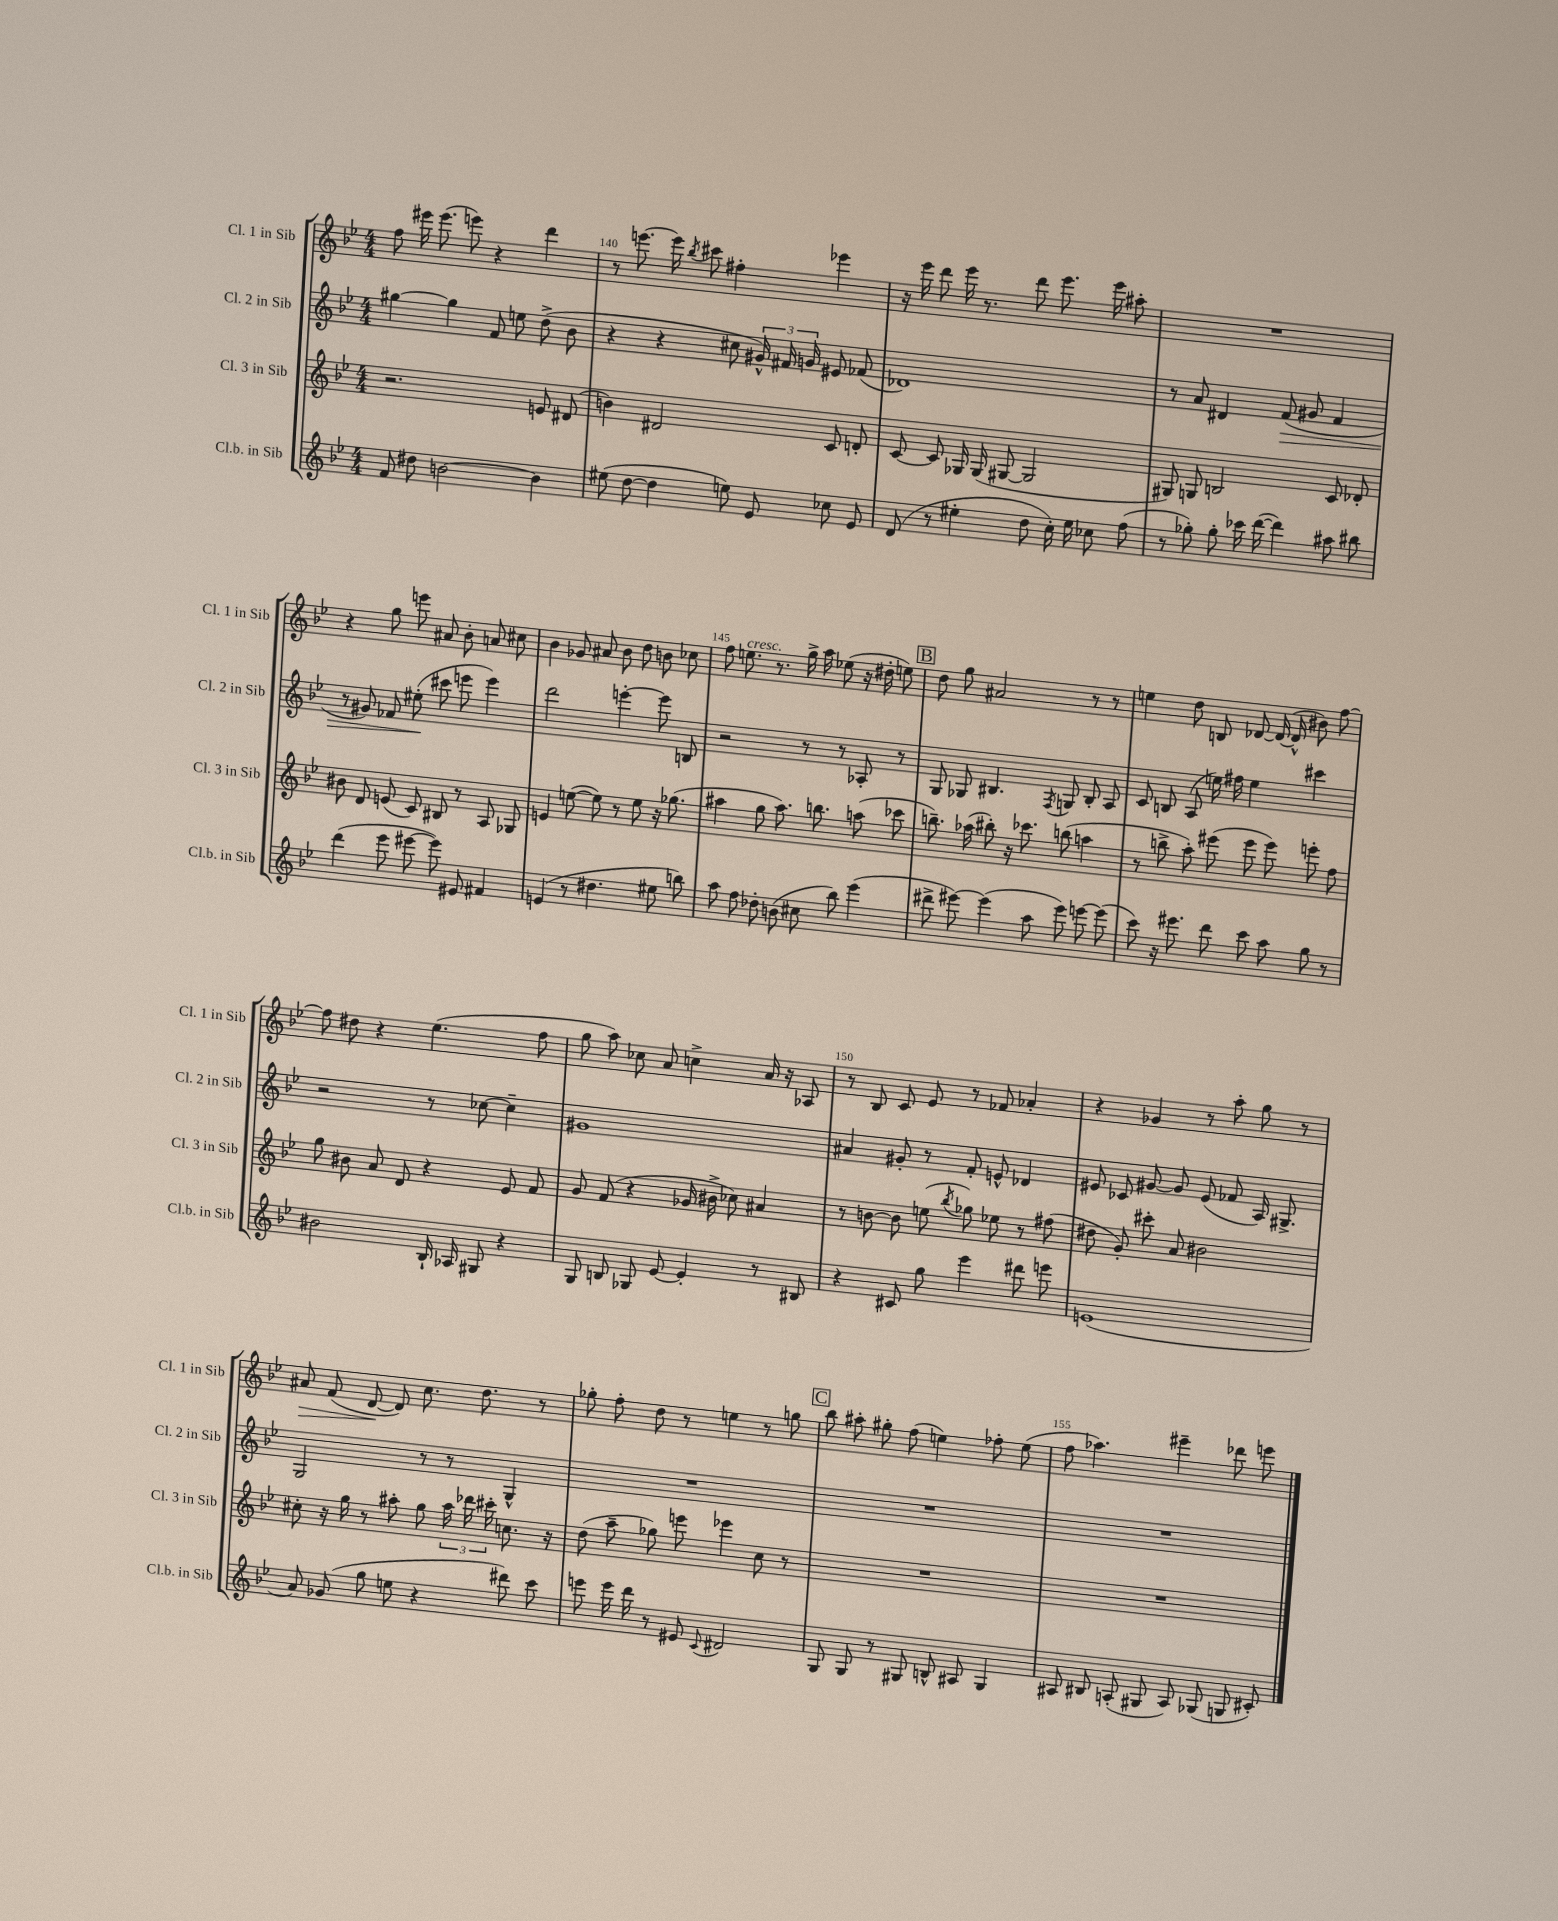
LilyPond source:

<<
\new StaffGroup <<
\new Staff = "s0" \with { instrumentName = "Cl. 1 in Sib" shortInstrumentName = "Cl. 1 in Sib" } {
    \clef treble \key bes \major \numericTimeSignature \time 4/4
    \autoBeamOff f''8 eis'''16 eis'''8.( e'''8) r4 d'''4 |
    r8 e'''8.~ e'''16 \acciaccatura { bes''8 } cis'''8 fis''4-. ees'''4 |
    r16 ees'''16 d'''8 ees'''16 r8. d'''8 ees'''8. ees'''16 ais''8-. |
    R1 |
    r4 g''8 e'''8 ais'8 bes'8-. a'8 cis''8 |
    bes'4 ges'8 ais'8 bes'8 d''8 b'8 ces''8 |
    f''8 e''8.^\markup { \italic "cresc." } r8. g''16-> a''16 ees''8( r16 dis''16-. e''8) |
    \mark \markup { \box "B" } d''8 g''8 ais'2 r8 r8 |
    e''4 d''8 b8 des'8~ des'16~( des'16-^ bis'8) f''8~ |
    f''8 dis''8 r4 ees''4.( f''8 |
    g''8 a''8) ces''8 a'8 c''4-> a'16 r16 aes8 |
    r8 bes8 c'8 ees'8 r8 fes'8 aes'4-. |
    r4 ges'4 r8 a''8-. g''8 r8 |
    ais'8\> f'8( d'8~\! d'8) c''8. d''8. r8 |
    ges''8-. f''8-. d''8 r8 e''4 r8 g''8 |
    \mark \markup { \box "C" } bes''8 ais''8-. gis''8-. f''8( e''4) fes''8-. e''8( |
    f''8 aes''4.) eis'''4-- des'''8 e'''8 \bar "|." |
}
\new Staff = "s1" \with { instrumentName = "Cl. 2 in Sib" shortInstrumentName = "Cl. 2 in Sib" } {
    \clef treble \key bes \major \numericTimeSignature \time 4/4
    \autoBeamOff gis''4~ gis''4 f'8 e''8 d''8->( bes'8 |
    r4 r4 cis''8 \tuplet 3/2 { gis'16-^) fis'16 g'16 } eis'8 fes'8( |
    des'1) |
    r8 a'8 dis'4 f'8\>( gis'8 f'4 |
    r8 gis'8) fes'8 eis''8-.\!( cis'''8 e'''8 e'''4) |
    d'''2 e'''4~-. e'''8 b8 |
    r2 r8 r8 aes8-. r8 |
    \mark \markup { \box "B" } g8 ges8 bis4. \acciaccatura { f8 } g8 bis8-. a8 |
    c'8 b8 a8( e''16) fis''16 e''4 cis'''4 |
    r2 r8 ces''8~ ces''4-- |
    gis'1 |
    ais'4 gis'8-. r8 f'8-. e'8-^ des'4 |
    eis'8 ces'8 gis'8~ gis'8 eis'8( fes'8 a16) gis8.-> |
    g2 r8 r8 g4-^ |
    R1 |
    \mark \markup { \box "C" } R1 |
    R1 \bar "|." |
}
\new Staff = "s2" \with { instrumentName = "Cl. 3 in Sib" shortInstrumentName = "Cl. 3 in Sib" } {
    \clef treble \key bes \major \numericTimeSignature \time 4/4
    \autoBeamOff r2. e'8 dis'8( |
    b'4) dis'2 c'8 d'8-. |
    c'8~ c'8 ges16 ges16( gis8~ gis2 |
    gis8) g8 b2 c'8 des'8-. |
    bis'8 d'8 e'8( c'8) bis8 r8 a8 ges8 |
    e'4 e''8~( e''8) r8 e''8 r16 ges''8.( |
    ais''4 g''8 ais''8.) b''8. a''8( ces'''8 |
    \mark \markup { \box "B" } b''8.--) aes''16( bis''8-.) r16 ces'''8. b''8( a''4 |
    r8 b''8-> a''8-.) eis'''8( eis'''8 eis'''8) e'''8-. f''8 |
    g''8 bis'8 a'8 d'8 r4 ees'8 f'8 |
    g'8 f'8( r4 ges'16 bis'16-> ces''8) ais'4 |
    r8 b'8~ b'8 e''8( \acciaccatura { bes''8 } ges''8) ees''8 r8 fis''8( |
    dis''8 g'8-.) cis'''8-. a'8 bis'2 |
    cis''8-. r16 g''16 r8 ais''8-. g''8 \tuplet 3/2 { ais''16 des'''16 cis'''16-. } c''8. r16 |
    d''8( a''8-- ges''8) e'''8 ees'''4 c''8 r8 |
    \mark \markup { \box "C" } R1 |
    R1 \bar "|." |
}
\new Staff = "s3" \with { instrumentName = "Cl.b. in Sib" shortInstrumentName = "Cl.b. in Sib" } {
    \clef treble \key bes \major \numericTimeSignature \time 4/4
    \autoBeamOff f'8 dis''8 b'2~ b'4 |
    eis''8( d''8~ d''4 e''8) ees'8 ces''8 ees'8 |
    d'8( r8 eis''4-. d''8 c''16-.) eis''16 ces''8 f''8( |
    r8 ges''8-.) ges''8-. ces'''16 d'''16~( d'''4) ais''8 bis''8 |
    d'''4( ees'''8 eis'''8~ eis'''8) eis'8 fis'4 |
    e'4( r8 dis''4. eis''8 b''8) |
    a''8 f''8 des''8-. b'8( cis''8 bes''8) ees'''4( |
    \mark \markup { \box "B" } dis'''8-> eis'''8~) eis'''4( a''8 eis'''8) e'''8~ e'''8( |
    c'''8) r16 eis'''8. d'''8 c'''8 a''8 g''8 r8 |
    bis'2 bes16-! aes16 gis8 r4 |
    g8 b8 ges8 ees'8~ ees'4-. r8 bis8 |
    r4 cis'8 g''8 ees'''4 dis'''8 e'''8 |
    e'1( |
    a'8) ges'8( g''8 e''8 r4 dis'''8) c'''8 |
    e'''8 e'''16 d'''16 r8 eis'8 \appoggiatura { c'8 } dis'2 |
    \mark \markup { \box "C" } g8 g8 r8 gis8 b8-^ ais8 gis4 |
    ais8 bis8 a8-.( gis8 a8) ges8( g8 cis'8-.) \bar "|." |
}
>>
>>
\layout { \context { \Score currentBarNumber = #139 \override BarNumber.break-visibility = ##(#f #t #t) barNumberVisibility = #(every-nth-bar-number-visible 5) } }
